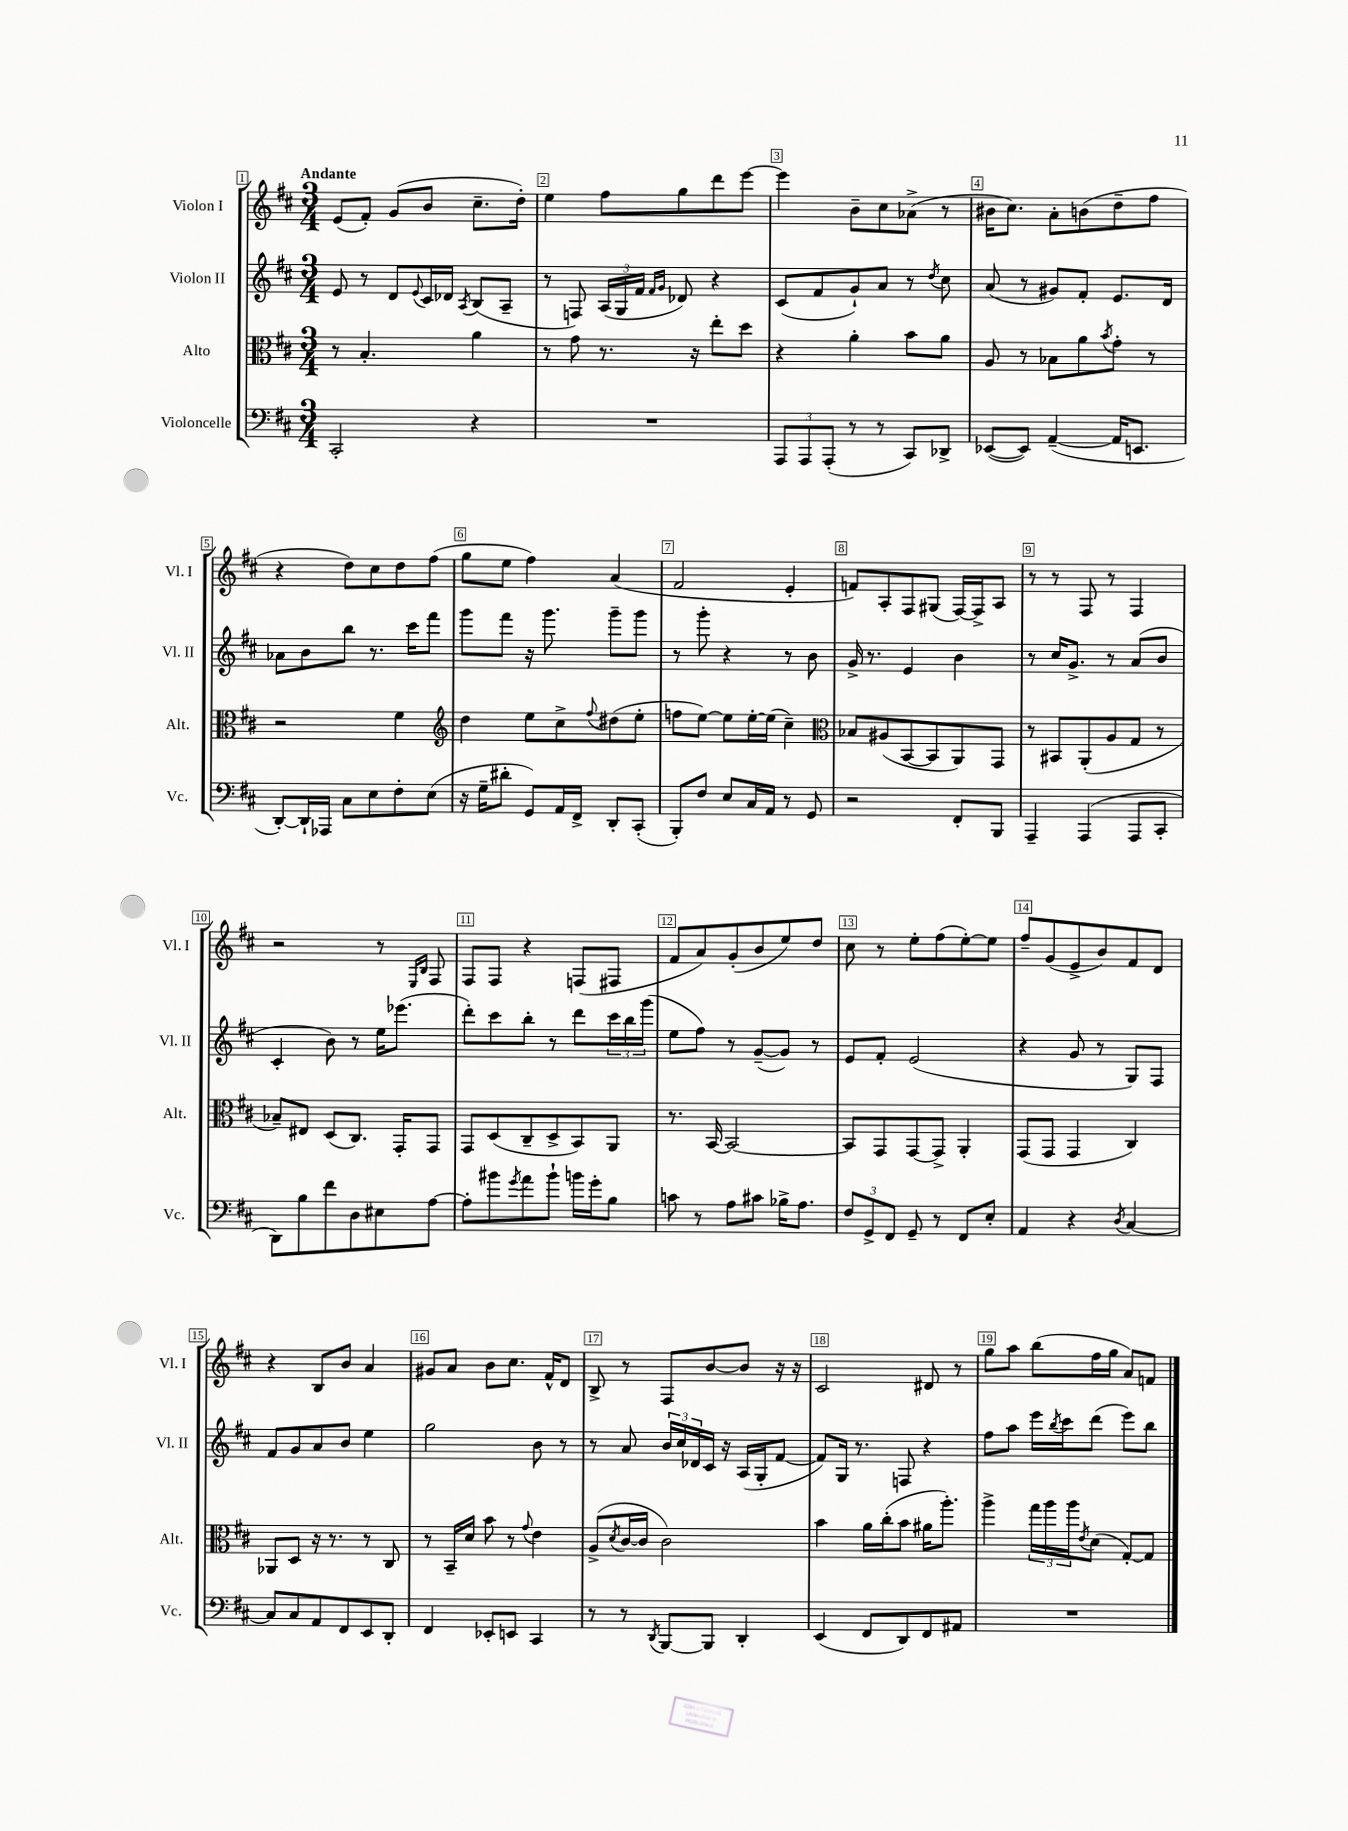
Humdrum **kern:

**kern	**kern	**kern	**kern
*staff4	*staff3	*staff2	*staff1
*clefF4	*clefC3	*clefG2	*clefG2
*k[f#c#]	*k[f#c#]	*k[f#c#]	*k[f#c#]
*M3/4	*M3/4	*M3/4	*M3/4
2CC#'	8r	8e	(8e
.	4.B'	8r	8f#')
.	.	8d	(8g
.	.	8qqe	.
.	.	16c#	8b
.	.	16d-	.
.	.	8qA	.
4r	4a	(8B	8.cc#~
.	.	8A~	.
.	.	.	16dd')
=	=	=	=
2.r	8r	8r	4ee
.	8g	8F)	.
.	8.r	(24A	8ff#
.	.	24G	.
.	.	24f#	.
.	.	16qqf#	.
.	.	16qqg	.
.	.	8d-)	8gg
.	16r	.	.
.	8ee'	4r	8ddd
.	8dd	.	[8eee
=	=	=	=
12AAA	4r	(8c#	4eee]
12AAA	.	.	.
.	.	8f#	.
(12AAA'	.	.	.
8r	4a'	8g`)	8b~
8r	.	8a	8cc#
8CC#)	8b	8r	(8a-^
.	.	8qdd	.
8DD-^	8a	8cc#	8r
=	=	=	=
([8EE-	8A	(8a	16b#
.	.	.	8.cc#)
8EE-])	8r	8r	.
([4AA~	8B-	8g#)	8a'
.	8a	8f#'	(8b
.	8qb	.	.
16AA]	8g'	8.e	8dd~
8.EE	.	.	.
.	8r	.	8ff#
.	.	16d	.
=	=	=	=
[8DD')	2r	8a-	4r
16DD`]	.	8b	.
16AAA-	.	.	.
8C#	.	8bb	8dd)
8E	.	8.r	8cc#
8F#'	4f#	.	8dd
.	.	16ccc#	.
(8E	.	8fff#	(8ff#
=	=	=	=
*	*clefG2	*	*
16r	4dd	8ggg	8gg
16G~	.	.	.
8d#'	.	8fff#	8ee
8GG)	8ee	16r	4ff#)
.	.	8.ggg	.
16AA	8cc#^	.	.
16FF#^	.	.	.
.	8qqff#	.	.
8DD'	(8dd#	8ggg~	(4a
(8CC#'	8ee'	8ggg	.
=	=	=	=
8BBB')	8ff	8r	2f#
8F#	[8ee)	8ggg'	.
8E	8ee]	4r	.
16C#	[16ee'	.	.
16AA	(16ee]	.	.
8r	4cc#~)	8r	4e'
8GG	.	8b	.
=	=	=	=
*	*clefC3	*	*
2r	8B-	16g^	8f)
.	.	8.r	.
.	(8A#	.	8A'
.	[8BB	4e	8F#
.	8BB]	.	(8G#
8FF#'	8AA)	4b	[16F#)
.	.	.	16F#^]
8BBB	8GG	.	8A
=	=	=	=
4AAA~	8r	8r	8r
.	8BB#	16cc#	8r
.	.	8.g^	.
(4AAA	(8AA'	.	8F#
.	8A	8r	8r
8AAA	8G	(8a	4F#
8CC#'	8r	8b	.
=	=	=	=
8DD)	8B-~)	4c#'	2r
8B	8E#	.	.
8f#	(8D	8b)	.
8D	8.C#)	8r	.
8E#	.	16ee	8r
.	16GG'	(8.eee-	.
.	.	.	16qqE
.	.	.	16qqB
[8A	8GG	.	8F#
=	=	=	=
8A']	8GG	8ddd')	8F#
8b#	(8D	8ccc#	8F#
8qg	.	.	.
8a	8C#~	8bb'	4r
8b#`	8D^	8r	.
16b	8BB)	8ddd	(8F
16g'	.	.	.
8B	8AA	24ccc#	8F#
.	.	24bb	.
.	.	(24ggg	.
=	=	=	=
8c	8.r	8ee	8f#
8r	.	8ff#)	8a)
.	[16BB	.	.
8A	2BB_	8r	(8g'
8c#	.	([8g~	8b
16B-^	.	8g])	8ee)
8.A	.	.	.
.	.	8r	8dd
=	=	=	=
12F#	8BB]	8e	8cc#
12GG^	.	.	.
.	8GG	8f#'	8r
12FF#	.	.	.
8GG~	[8GG	(2e	8ee'
8r	8GG^]	.	(8ff#
8FF#	4AA'	.	[8ee')
8E'	.	.	8ee]
=	=	=	=
4AA	(8GG	4r	8ff#~
.	8GG	.	(8g
4r	4GG	8g	8e^
.	.	8r	8b)
8qD	.	.	.
[4C#	4C#)	8G)	8f#
.	.	8F#	8d
=	=	=	=
8C#]	8AA-	8f#	4r
8C#	8D	8g	.
8AA	16r	8a	8B
.	8.r	.	.
8FF#	.	8b	8b
8EE	8r	4ee	4a
8DD'	8C#	.	.
=	=	=	=
4FF#	8r	2gg	8g#
.	16BB~	.	8a
.	16d	.	.
8EE-'	8b	.	8b
8EE	8r	.	8.cc#
.	8qqg	.	.
4CC#	4e	8b	.
.	.	.	16f#^^
.	.	8r	8d
=	=	=	=
8r	(8A^	8r	8B^
.	8qd	.	.
8r	[16c#	8a	8r
.	16c#]	.	.
8qDD	.	.	.
[8BBB	2c#)	24b	8F#
.	.	24cc#	.
.	.	24d-	.
8BBB]	.	16c#	[8b
.	.	16r	.
4DD'	.	(16A	8b]
.	.	16G'	.
.	.	[8f#	16r
.	.	.	16r
=	=	=	=
(4EE	4b	8f#])	2c#
.	.	16G	.
.	.	8.r	.
8FF#	16a	.	.
.	(16cc#'	.	.
8DD)	8b	8F	.
8FF#	16a#	4r	8d#
.	8.aa')	.	.
8AA#	.	.	8r
=	=	=	=
2.r	4aa^	8ff#	8gg
.	.	8aa	8aa
.	24gg	16eee	(8bb
.	24aa	.	.
.	.	8qbb	.
.	.	16ccc#	.
.	24aa	.	.
.	8qe	.	.
.	(8d	(8ddd	16ff#
.	.	.	16gg
.	[8G')	8eee)	8a)
.	8G]	8bb	8f
==	==	==	==
*-	*-	*-	*-
